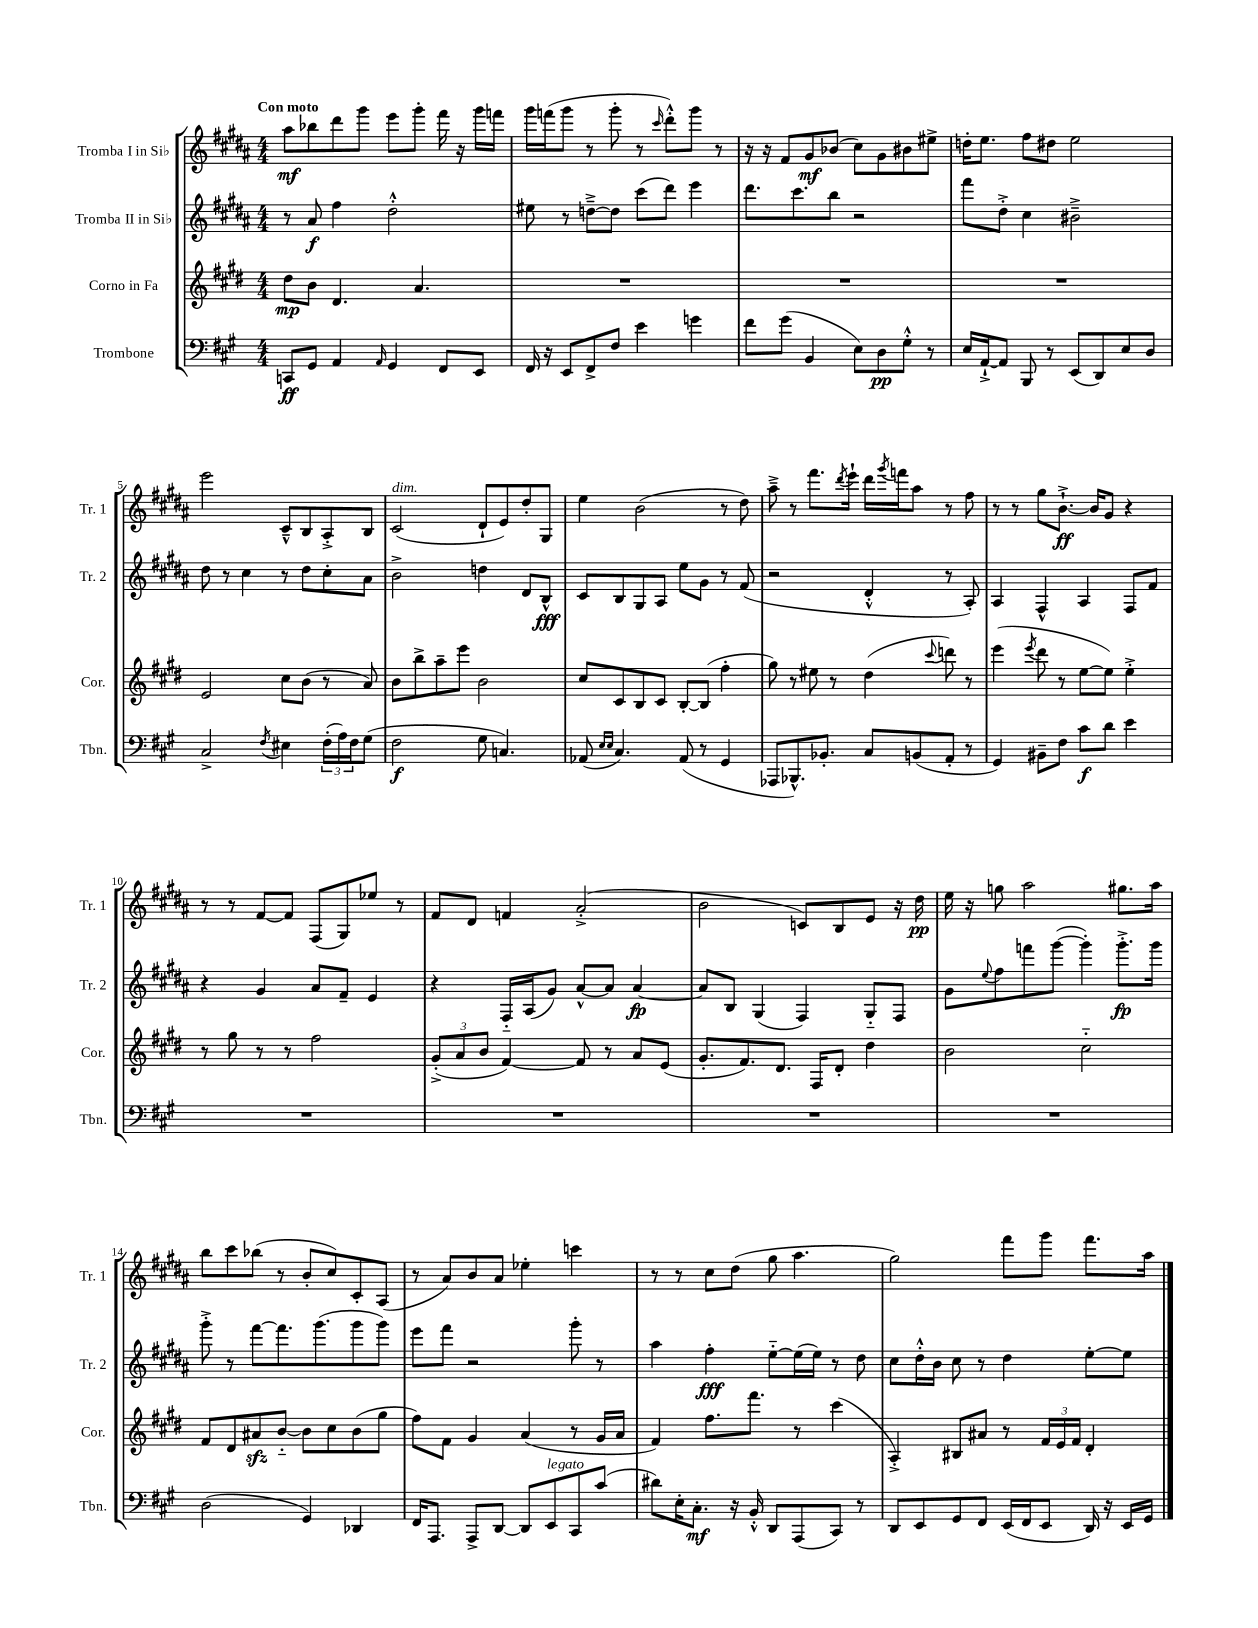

**kern	**kern	**kern	**kern
*staff4	*staff3	*staff2	*staff1
*clefF4	*clefG2	*clefG2	*clefG2
*k[f#c#g#]	*k[f#c#g#d#]	*k[f#c#g#d#a#]	*k[f#c#g#d#a#]
*M4/4	*M4/4	*M4/4	*M4/4
8CC	8dd#	8r	8aa#
8GG#	8b	8a#	8bb-
4AA	4.d#	4ff#	8ddd#
.	.	.	8ggg#
16qqAA	.	.	.
4GG#	.	2dd#'^^	8eee
.	4.a	.	8ggg#'
8FF#	.	.	16fff#
.	.	.	16r
8EE	.	.	16ggg#
.	.	.	16fff
=	=	=	=
16FF#	1r	8ee#	16ggg#
16r	.	.	(16fff
8EE	.	8r	8ggg#
8FF#^	.	[8dd~^	8r
8F#	.	8dd]	8ggg#'
4e	.	(8ccc#	8r
.	.	.	16qqccc#
.	.	8ddd#)	8ddd#'^^)
4g	.	4eee	8ggg#
.	.	.	8r
=	=	=	=
8f#	1r	8.ddd#	16r
.	.	.	16r
(8g#	.	.	8f#
.	.	8.ccc#	.
4BB	.	.	8g#
.	.	8bb	(8b-
8E)	.	2r	8cc#)
8D	.	.	8g#
8G#'^^	.	.	8b#
8r	.	.	8ee#^
=	=	=	=
16E	1r	8fff#	16dd'
[16AA`^	.	.	8.ee
8AA]	.	8dd#'^	.
8BBB	.	4cc#	8ff#
8r	.	.	8dd#
(8EE	.	2b#~^	2ee
8DD)	.	.	.
8E	.	.	.
8D	.	.	.
=	=	=	=
2C#^	2e	8dd#	2eee
.	.	8r	.
.	.	4cc#	.
8qF#	.	.	.
4E#	8cc#	8r	8c#~^^
.	(8b	8dd#	8B
(24F#'	8r	8cc#'	8A#'^
24A)	.	.	.
24F#	.	.	.
(8G#	8a)	8a#	8B
=	=	=	=
2F#	8b	2b^	(2c#
.	8bb^	.	.
.	8aa~	.	.
.	8eee	.	.
8G#	2b	4dd	8d#`
4.C)	.	.	8e)
.	.	8d#	8dd#'
.	.	8B^^	8G#
=	=	=	=
(8AA-	8cc#	8c#	4ee
16qqE	.	.	.
16qqE	.	.	.
4.C#)	8c#	8B	.
.	8B	8G#	(2b
.	8c#	8A#	.
(8AA-	[8B'	8ee	.
8r	(8B]	8g#	.
4GG#	4ff#'	8r	8r
.	.	(8f#	8dd#)
=	=	=	=
8AAA-	8gg#)	2r	8aa#~^
8.BBB-^^)	8r	.	8r
.	8ee#	.	8.fff#
8.BB-'	.	.	.
.	8r	.	.
.	.	.	8qddd#
.	.	.	16eee`
8C#	(4dd#	4d#'^^	16ddd#
.	.	.	8qggg#
.	.	.	16fff
(8BB	.	.	8aa#
.	8qqccc#	.	.
8AA'	8ddd)	8r	8r
8r	8r	8A#')	8ff#
=	=	=	=
4GG#)	(4eee	4A#	8r
.	.	.	8r
.	8qeee	.	.
8BB#~	8ddd#	4F#^^	8gg#
8F#	8r	.	[8.b`^
8c#	[8ee	4A#	.
.	.	.	16b]
8d	8ee])	.	8g#
4e	4ee'^	8F#	4r
.	.	8f#	.
=	=	=	=
1r	8r	4r	8r
.	8gg#	.	8r
.	8r	4g#	[8f#
.	8r	.	8f#]
.	2ff#	8a#	(8F#
.	.	8f#~	8G#)
.	.	4e	8ee-
.	.	.	8r
=	=	=	=
1r	(12g#'^	4r	8f#
.	12a	.	.
.	.	.	8d#
.	12b	.	.
.	[4f#)	16F#'~	4f
.	.	(16A#	.
.	.	8g#)	.
.	8f#]	[8a#^^	(2a#'^
.	8r	8a#]	.
.	8a	[4a#	.
.	(8e	.	.
=	=	=	=
1r	8.g#'	8a#]	2b
.	.	8B	.
.	8.f#)	.	.
.	.	(4G#	.
.	8.d#	.	.
.	.	4F#)	8c)
.	16F#	.	.
.	8d#'	.	8B
.	4dd#	8G#'~	8e
.	.	8F#	16r
.	.	.	16dd#
=	=	=	=
1r	2b	8g#	16ee
.	.	.	16r
.	.	8qqee	.
.	.	8ff#	8gg
.	.	8fff	2aa#
.	.	([8ggg#	.
.	2cc#'~	4ggg#'])	.
.	.	8.ggg#'^	8.gg#
.	.	16ggg#	16aa#
=	=	=	=
(2D	8f#	8ggg#'^	8bb
.	8d#	8r	8ccc#
.	8a#	[8fff#	(8bb-
.	[8b'~	8.fff#]	8r
4GG#)	8b]	.	8b'
.	.	(8.ggg#	.
.	8cc#	.	8cc#)
4DD-	(8b	8ggg#	8c#'
.	8gg#	8ggg#)	(8A#
=	=	=	=
16FF#	8ff#)	8eee	8r
8.AAA	.	.	.
.	8f#	8fff#	8a#)
8AAA^	4g#	2r	8b
[8DD	.	.	8a#
8DD]	(4a	.	4ee-'
8EE	.	.	.
8CC#	8r	8ggg#'	4ccc
(8c#	16g#	8r	.
.	16a	.	.
=	=	=	=
8d#)	4f#)	4aa#	8r
16E'	.	.	8r
8.C#'	.	.	.
.	8.ff#	4ff#'	8cc#
16r	.	.	(8dd#
16BB'^^	8.fff#	.	.
8DD	.	[8ee'~	8gg#
(8AAA	8r	(16ee]	4.aa#
.	.	16ee)	.
8CC#)	(4ccc#	8r	.
8r	.	8dd#	.
=	=	=	=
8DD	4A'^)	8cc#	2gg#)
8EE	.	16dd#'^^	.
.	.	16b	.
8GG#	8B#	8cc#	.
8FF#	8a#	8r	.
(16EE	8r	4dd#	8fff#
16FF#	.	.	.
8EE	24f#	.	8ggg#
.	24e	.	.
.	24f#	.	.
16DD)	4d#'	[8ee'	8.fff#
16r	.	.	.
16EE	.	8ee]	.
16GG#	.	.	16aa#
==	==	==	==
*-	*-	*-	*-
